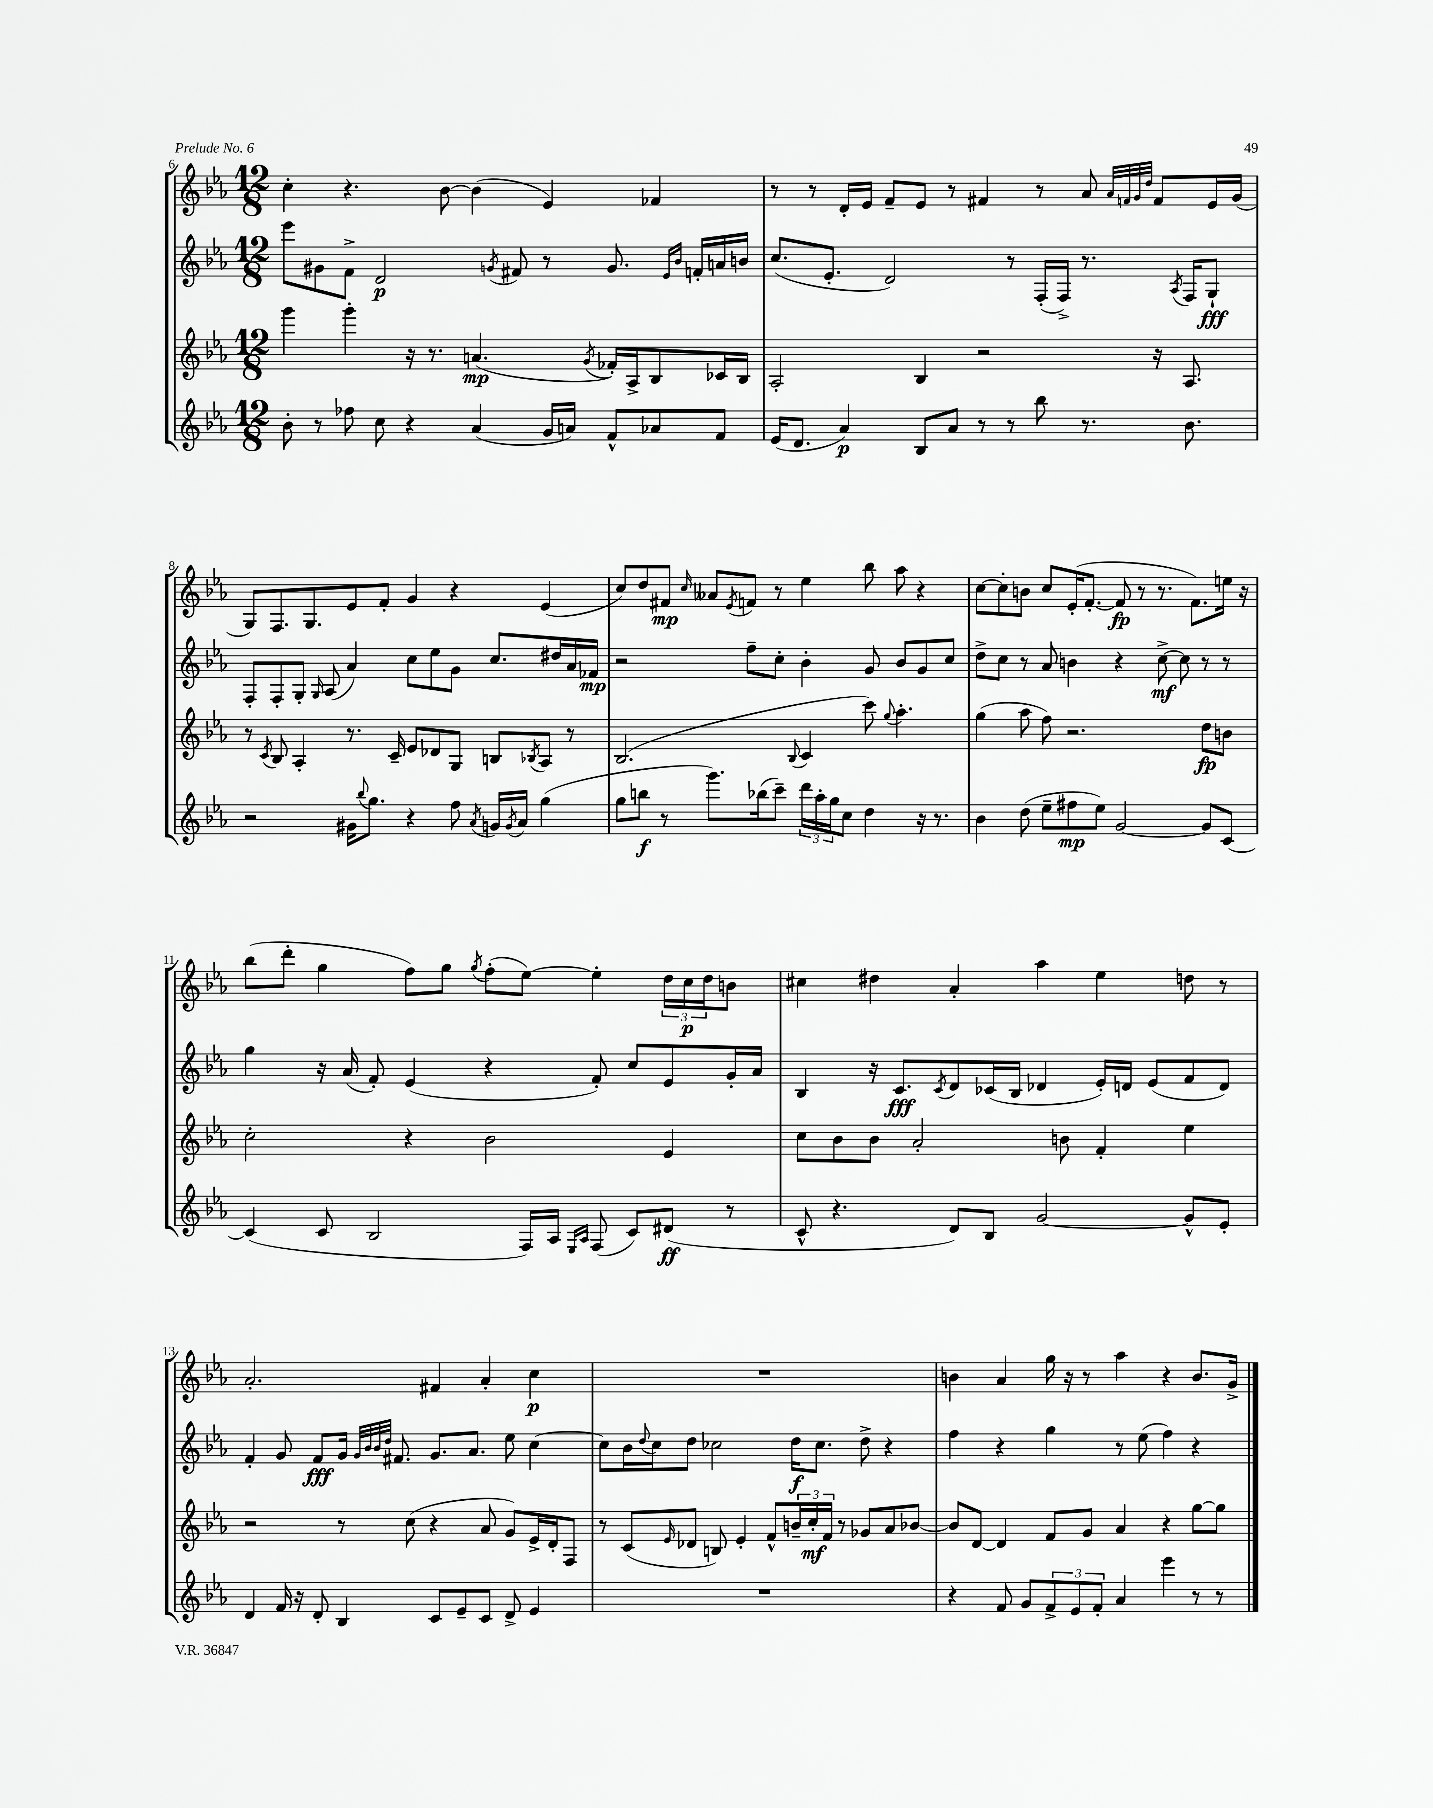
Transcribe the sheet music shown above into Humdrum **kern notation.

**kern	**kern	**kern	**kern
*staff4	*staff3	*staff2	*staff1
*clefG2	*clefG2	*clefG2	*clefG2
*k[b-e-a-]	*k[b-e-a-]	*k[b-e-a-]	*k[b-e-a-]
*M12/8	*M12/8	*M12/8	*M12/8
8b-'	4ggg	8eee-	4cc'
8r	.	8g#	.
8ff-	4ggg'	8f^	4.r
8cc	.	2d	.
4r	16r	.	.
.	8.r	.	.
.	.	.	[8b-
(4a-	(4.a	.	(4b-]
.	.	8qg	.
.	.	8f#	.
16g	.	8r	4e-)
16a)	.	.	.
.	8qg	.	.
8f^^	16f-')	8.g	.
.	16A-^	.	.
8a-	8B-	.	4f-
.	.	16qqe-	.
.	.	16qqb-	.
.	.	16f'	.
8f	16c-	16a	.
.	16B-	16b	.
=	=	=	=
(16e-	2A-'	(8.cc	8r
8.d	.	.	.
.	.	.	8r
.	.	8.e-'	.
4a-)	.	.	16d'
.	.	.	16e-
.	.	2d)	8f~
8B-	4B-	.	8e-
8a-	.	.	8r
8r	2r	.	4f#
8r	.	8r	.
8bb-	.	(16F'	8r
.	.	16F^)	.
8.r	.	8.r	8a-
.	.	.	32qqa-
.	.	.	32qqf
.	.	.	32qqg
.	.	.	32qqdd
.	16r	.	8f
.	.	8qA-	.
8.b-	8.A-	16F	.
.	.	8G`	16e-
.	.	.	(16g
=	=	=	=
2r	8r	8F'	8G)
.	8qc	.	.
.	8B-	8F'	8.F
.	4A-'	8G'	.
.	.	.	8.G
.	.	16qqG	.
.	.	(8A-	.
16g#	8.r	4a-)	8e-
8qqbb-	.	.	.
8.gg	.	.	.
.	.	.	8f'
.	16c~	.	.
4r	8e-	8cc	4g
.	8d-	8ee-	.
8ff	8G	8g	4r
8qa-	.	.	.
16g	8B	8.cc	.
8qg	.	.	.
16a-	.	.	.
.	8qB-	.	.
(4gg	8A-	.	(4e-
.	.	16dd#	.
.	8r	16a-	.
.	.	16f-	.
=	=	=	=
8gg	(2.B-	2r	8cc)
8bb	.	.	8dd
8r	.	.	8f#
.	.	.	16qqcc
8.ggg)	.	.	8a--
.	.	.	8qe-
.	.	8ff~	8f
(16bb-	.	.	.
8ccc~)	.	8cc'	8r
.	8qqB-	.	.
24ddd	4c	4b-'	4ee-
24aa-'	.	.	.
24gg	.	.	.
8cc	.	.	.
4dd	8ccc)	8g	8bb-
.	8qqgg	.	.
.	4.aa-'	8b-	8aa-
16r	.	8g	4r
8.r	.	.	.
.	.	8cc	.
=	=	=	=
4b-	(4gg	8dd^	[8cc
.	.	8cc	8cc']
(8dd	8aa-	8r	8b
8ee-~	8ff)	8a-	8cc
8ff#	2.r	4b	(16e-'
.	.	.	[8.f'
8ee-)	.	.	.
[2g	.	4r	8f]
.	.	.	8r
.	.	[8cc^	8.r
.	.	8cc]	.
.	.	.	8.f)
8g]	8dd	8r	.
[8c	8b	8r	16ee
.	.	.	16r
=	=	=	=
(4c]	2cc'	4gg	(8bb-
.	.	.	8ddd'
8c	.	16r	4gg
.	.	(16a-	.
2B-	.	8f')	.
.	4r	(4e-	8ff)
.	.	.	8gg
.	.	.	8qgg
.	2b-	4r	(8ff'
16F)	.	.	[8ee-)
16A-	.	.	.
16qqE-	.	.	.
16qqA-	.	.	.
(8F	.	8f')	4ee-']
8c)	.	8cc	.
(8d#	4e-	8e-	24dd
.	.	.	24cc
.	.	.	24dd
8r	.	16g'	8b
.	.	16a-	.
=	=	=	=
8c^^	8cc	4B-	4cc#
4.r	8b-	.	.
.	8b-	16r	4dd#
.	.	8.c	.
.	2a-'	.	.
.	.	8qc	.
8d)	.	8d	4a-'
8B-	.	(16c-	.
.	.	16B-	.
[2g	.	4d-	4aa-
.	8b	.	.
.	4f'	16e-')	4ee-
.	.	16d	.
.	.	(8e-	.
8g^^]	4ee-	8f	8dd
8e-'	.	8d)	8r
=	=	=	=
4d	2r	4f'	2.a-'
16f	.	8g	.
16r	.	.	.
8d'	.	8f	.
4B-	8r	16g	.
.	.	32qqg	.
.	.	32qqb-	.
.	.	32qqb-	.
.	.	32qqdd	.
.	.	8.f#	.
.	(8cc	.	.
8c	4r	8.g	4f#
8e-~	.	.	.
.	.	8.a-	.
8c	8a-	.	4a-'
8d^	8g)	8ee-	.
4e-	16e-^	[4cc	4cc
.	16d'	.	.
.	8F	.	.
=	=	=	=
1.r	8r	8cc]	1.r
.	(8c	16b-	.
.	.	8qqdd	.
.	.	16cc	.
.	16qqe-	.	.
.	8d-	8dd	.
.	8B)	2cc-	.
.	4e-'	.	.
.	8f^^	.	.
.	24b~	16dd	.
.	24cc'	.	.
.	.	8.cc-	.
.	24f	.	.
.	8r	.	.
.	8g-	8dd^	.
.	8a-	4r	.
.	[8b-	.	.
=	=	=	=
4r	8b-]	4ff	4b
.	[8d	.	.
8f	4d]	4r	4a-
8g	.	.	.
12f^	8f	4gg	16gg
.	.	.	16r
12e-	.	.	.
.	8g	.	8r
12f'	.	.	.
4a-	4a-	8r	4aa-
.	.	(8ee-	.
4eee-	4r	4ff)	4r
8r	[8gg	4r	8.b
8r	8gg]	.	.
.	.	.	16g^
==	==	==	==
*-	*-	*-	*-
